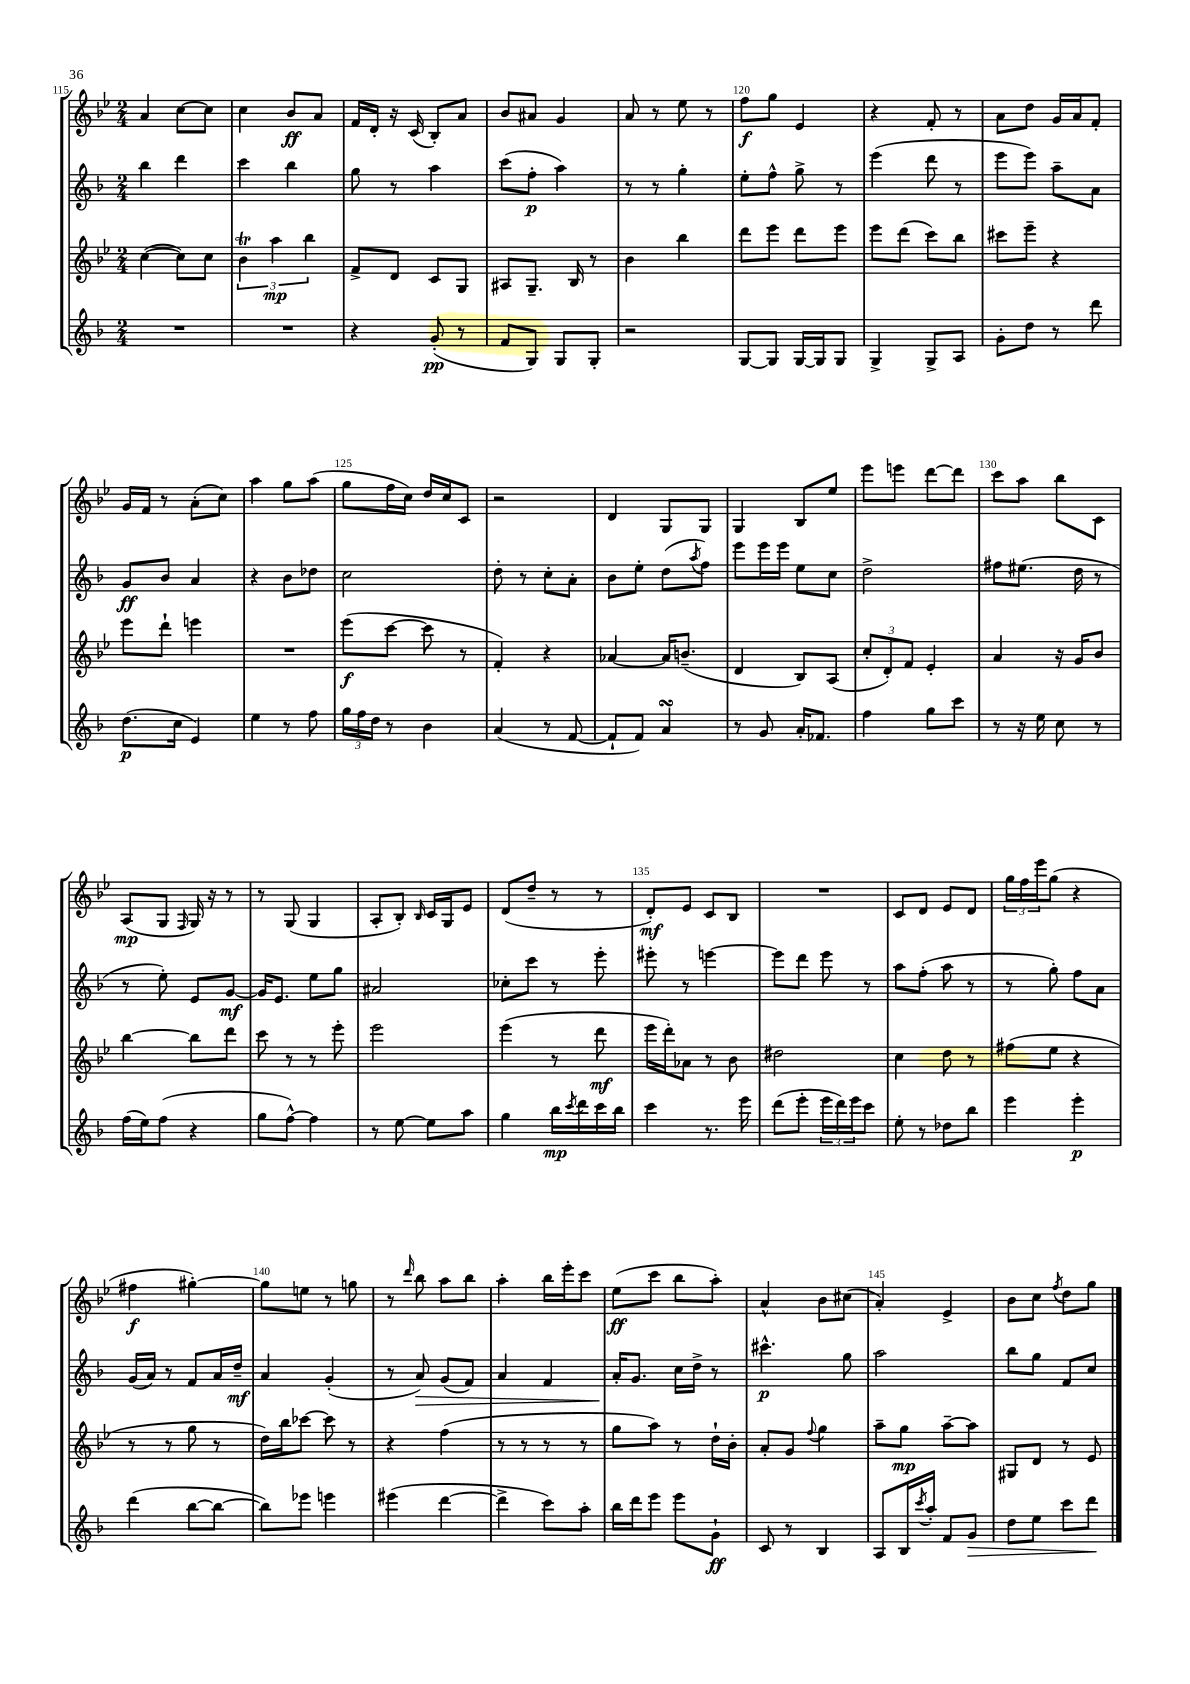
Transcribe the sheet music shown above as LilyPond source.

<<
\new StaffGroup <<
\new Staff = "s0" {
    \clef treble \key bes \major \numericTimeSignature \time 2/4
    a'4 c''8~ c''8 |
    c''4 bes'8\ff a'8 |
    f'16 d'16-. r16 c'16( bes8-.) a'8 |
    bes'8 ais'8 g'4 |
    a'8 r8 ees''8 r8 |
    f''8\f g''8 ees'4 |
    r4 f'8-. r8 |
    a'8 d''8 g'16 a'16 f'8-. |
    g'16 f'16 r8 a'8-.( c''8) |
    a''4 g''8 a''8( |
    g''8 f''16 c''16) d''16 c''16 c'8 |
    r2 |
    d'4 g8 g8 |
    g4 bes8 ees''8 |
    ees'''8 e'''8 d'''8~ d'''8 |
    c'''8 a''8 bes''8 c'8 |
    a8\mp( g8 \grace { f16 } g16) r16 r8 |
    r8 g8( g4 |
    a8-. bes8-.) \grace { bes16 } c'16 g16 ees'8 |
    d'8( d''8-- r8 r8 |
    d'8-.\mf) ees'8 c'8 bes8 |
    R2 |
    c'8 d'8 ees'8 d'8 |
    \tuplet 3/2 { g''16 f''16 ees'''16 } g''8( r4 |
    fis''4\f gis''4~-.) |
    gis''8 e''8 r8 g''8 |
    r8 \grace { d'''16 } bes''8 a''8 bes''8 |
    a''4-. bes''16 ees'''16-. c'''8 |
    ees''8\ff( c'''8 bes''8 a''8-.) |
    a'4-^ bes'8 cis''8( |
    a'4-.) ees'4-> |
    bes'8 c''8 \acciaccatura { f''8 } d''8 g''8 \bar "|." |
}
\new Staff = "s1" {
    \clef treble \key f \major \numericTimeSignature \time 2/4
    bes''4 d'''4 |
    c'''4 bes''4 |
    g''8 r8 a''4 |
    c'''8( f''8-.\p a''4) |
    r8 r8 g''4-. |
    e''8-. f''8-^ g''8-> r8 |
    e'''4( d'''8 r8 |
    e'''8 e'''8) a''8-- a'8 |
    g'8\ff bes'8 a'4 |
    r4 bes'8 des''8 |
    c''2 |
    d''8-. r8 c''8-. a'8-. |
    bes'8 e''8-. d''8( \acciaccatura { a''8 } f''8) |
    e'''8 e'''16 e'''16 e''8 c''8 |
    d''2-> |
    fis''8 eis''8.( d''16 r8 |
    r8 e''8-.) e'8 g'8~\mf |
    g'16 e'8. e''8 g''8 |
    ais'2 |
    ces''8-. c'''8 r8 e'''8-. |
    eis'''8-. r8 e'''4~ |
    e'''8 d'''8 e'''8 r8 |
    a''8 f''8-.( a''8 r8 |
    r8 g''8-.) f''8 a'8 |
    g'16( a'16) r8 f'8 a'16 d''16--\mf |
    a'4 g'4-.( |
    r8 a'8\>) g'8( f'8) |
    a'4 f'4 |
    a'16-.\! g'8. c''16 d''16-> r8 |
    cis'''4.-^\p g''8 |
    a''2 |
    bes''8 g''8 f'8 c''8 \bar "|." |
}
\new Staff = "s2" {
    \clef treble \key bes \major \numericTimeSignature \time 2/4
    c''4~( c''8) c''8 |
    \tuplet 3/2 { bes'4\trill a''4\mp bes''4 } |
    f'8-> d'8 c'8 g8 |
    ais8 g8.-- bes16 r8 |
    bes'4 bes''4 |
    d'''8 ees'''8 d'''8 ees'''8 |
    ees'''8 d'''8( c'''8) bes''8 |
    cis'''8 ees'''8-- r4 |
    ees'''8 d'''8-! e'''4 |
    R2 |
    ees'''8\f( c'''8~ c'''8 r8 |
    f'4-.) r4 |
    aes'4~ aes'16 b'8.--( |
    d'4 bes8) a8( |
    \tuplet 3/2 { c''8-. d'8-.) f'8 } ees'4-. |
    a'4 r16 g'16 bes'8 |
    bes''4~ bes''8 d'''8 |
    c'''8 r8 r8 ees'''8-. |
    ees'''2 |
    ees'''4( r8 d'''8\mf |
    ees'''16 d'''16-.) aes'8 r8 bes'8 |
    dis''2 |
    c''4 d''8 r8 |
    fis''8( ees''8 r4 |
    r8 r8 g''8 r8 |
    d''16) bes''16 ces'''8~ ces'''8 r8 |
    r4 f''4( |
    r8 r8 r8 r8 |
    g''8 a''8) r8 d''16-! bes'16-. |
    a'8-. g'8 \appoggiatura { f''8 } g''4 |
    a''8-- g''8\mp a''8~-- a''8 |
    gis8 d'8 r8 ees'8 \bar "|." |
}
\new Staff = "s3" {
    \clef treble \key f \major \numericTimeSignature \time 2/4
    R2 |
    R2 |
    r4 g'8-.\pp( r8 |
    f'8 g8) g8 g8-. |
    r2 |
    g8~ g8 g16~ g16 g8 |
    g4-> g8-> a8 |
    g'8-. d''8 r8 d'''8 |
    d''8.\p( c''16 e'4) |
    e''4 r8 f''8 |
    \tuplet 3/2 { g''16 f''16 d''16 } r8 bes'4 |
    a'4( r8 f'8~ |
    f'8-! f'8) a'4\turn |
    r8 g'8 a'16-. fes'8. |
    f''4 g''8 c'''8 |
    r8 r16 e''16 c''8 r8 |
    f''16( e''16) f''8( r4 |
    g''8 f''8~-^) f''4 |
    r8 e''8~ e''8 a''8 |
    g''4 bes''16\mp \acciaccatura { c'''8 } d'''16 c'''16 bes''16 |
    c'''4 r8. e'''16 |
    d'''8( e'''8-. \tuplet 3/2 { e'''16 d'''16) e'''16 } c'''8 |
    e''8-. r8 des''8 bes''8 |
    e'''4 e'''4-.\p |
    d'''4( bes''8~ bes''8~ |
    bes''8) ees'''8 e'''4 |
    eis'''4( d'''4~ |
    d'''4-> c'''8) a''8-. |
    bes''16 d'''16 e'''8 e'''8 g'8-!\ff |
    c'8 r8 bes4 |
    a8 bes16 \acciaccatura { c'''8 } a''16-. f'8 g'8\> |
    d''8 e''8 c'''8 d'''8\! \bar "|." |
}
>>
>>
\layout { \context { \Score currentBarNumber = #115 \override BarNumber.break-visibility = ##(#f #t #t) barNumberVisibility = #(every-nth-bar-number-visible 5) } }
